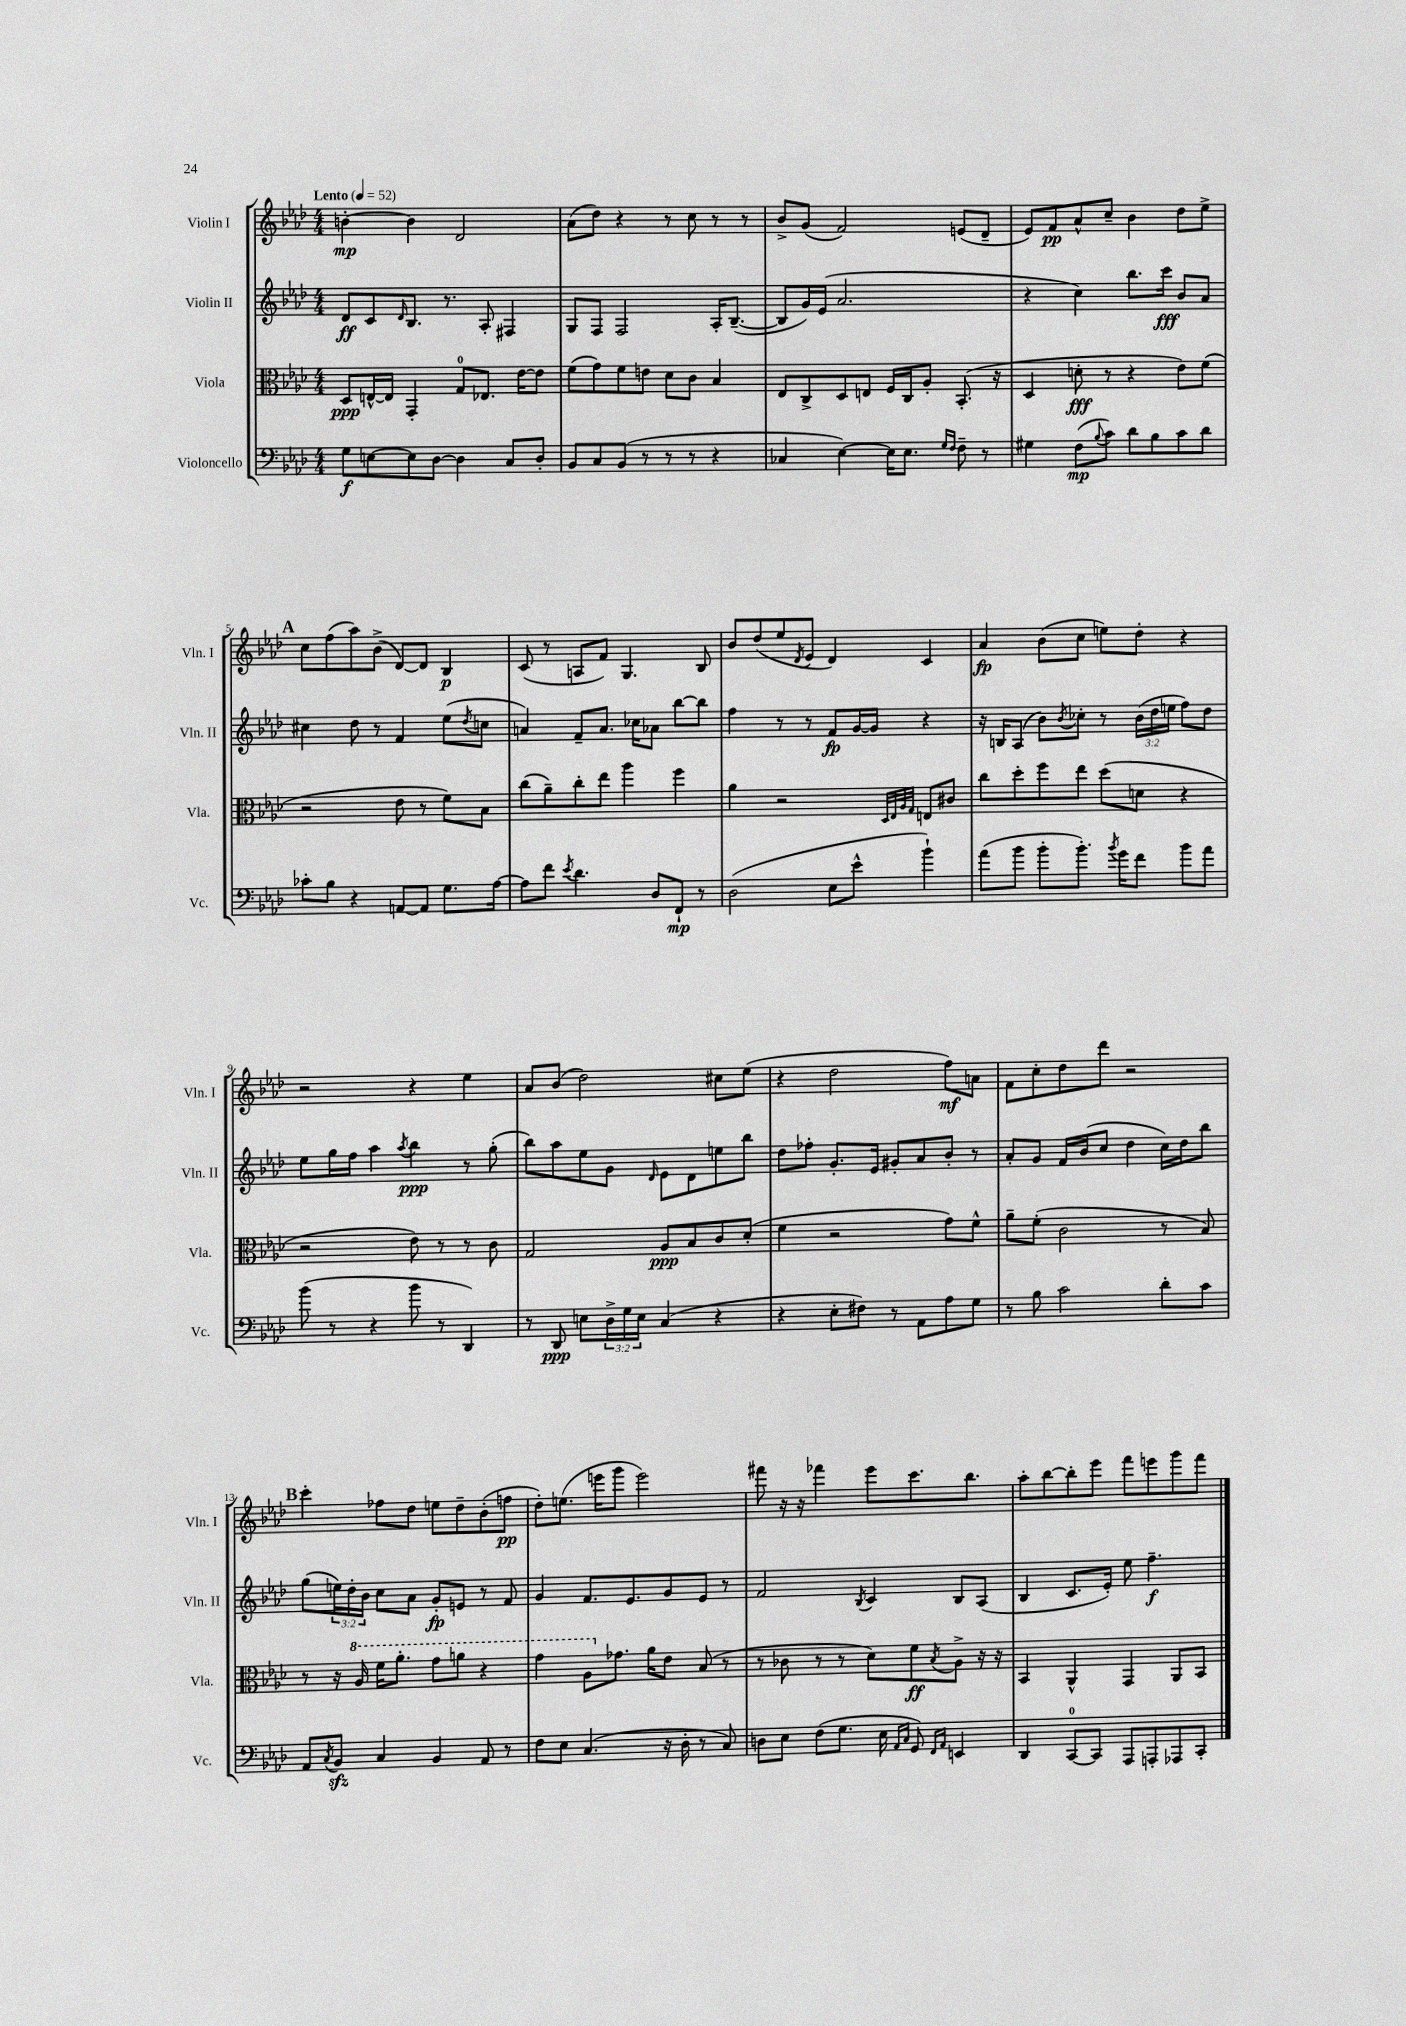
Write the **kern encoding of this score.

**kern	**kern	**kern	**kern
*staff4	*staff3	*staff2	*staff1
*clefF4	*clefC3	*clefG2	*clefG2
*k[b-e-a-d-]	*k[b-e-a-d-]	*k[b-e-a-d-]	*k[b-e-a-d-]
*M4/4	*M4/4	*M4/4	*M4/4
*MM52	*MM52	*MM52	*MM52
8G	8D-	8d-	[4b'
[8E	[16E^^	8c	.
.	16E]	.	.
.	.	16qqd-	.
8E]	4GG'	8.B-	4b]
[8D-	.	.	.
.	.	8.r	.
4D-]	8G	.	2d-
.	8.E-	8A-'	.
8C	.	4F#	.
.	[16e-	.	.
8D-'	8e-]	.	.
=	=	=	=
8BB-	(8f	8G	(8a-
8C	8g)	8F	8dd-)
(8BB-	8f	2F	4r
8r	8e	.	.
8r	8d-	.	8r
8r	8c	.	8cc
4r	4B-	16A-'	8r
.	.	([8.B-~	.
.	.	.	8r
=	=	=	=
4C-	8E-	8B-]	8b-^
.	8C^	16g)	(8g
.	.	(16e-	.
[4E-)	8D-	2.a-	2f)
.	8E	.	.
16E-]	16F	.	.
8.E-	16C	.	.
.	8A-'	.	.
16qqG	.	.	.
16qqF	.	.	.
8F~	(8.BB-'	.	(8e
8r	.	.	8d-~
.	16r	.	.
=	=	=	=
4G#	4D-	4r	8e-)
.	.	.	8f
(8F	8d'	4cc)	8a-^^
8qqB-	.	.	.
8c)	8r	.	8cc~
8d-	4r	8.bb-	4b-
8B-	.	.	.
.	.	16ccc	.
8c	8e-)	8b-	8dd-
8d-	(8f	8a-	8ee-^
=	=	=	=
8c-'	2r	4cc#	8cc
8B-	.	.	(8ff
4r	.	8dd-	8aa-)
.	.	8r	(8b-^
[8AA	8e-	4f	[8d-)
8AA]	8r	.	8d-]
8.G	8f)	(8ee-	4B-
.	.	8qdd-	.
.	8B-	8cc	.
[16A-	.	.	.
=	=	=	=
8A-]	(8cc	4a)	(8c
8f	8a-~)	.	8r
8qe-	.	.	.
4.d-	8cc'	8f~	8A
.	8ee-	8.a	8f)
.	4aa-	.	4.G
.	.	16cc-	.
8D-	.	8a-	.
8FF`	4ff	[8bb-	.
8r	.	8bb-]	8B-
=	=	=	=
(2D-	4a-	4ff	8b-
.	.	.	(8dd-
.	2r	8r	8ee-
.	.	.	8qd-
.	.	8r	8e-
8E-	.	8f	4d-)
8e-^^	.	[16g	.
.	.	16g]	.
.	32qqD-	.	.
.	32qqE-	.	.
.	32qqA-	.	.
.	32qqG	.	.
4b-`)	8E	4r	4c
.	8c#	.	.
=	=	=	=
(8a-	8cc	16r	4a-
.	.	16B	.
8b-	8dd-'	(8A-	.
8b-'	8ff	8b-)	(8b-
.	.	8qb-	.
8.b-')	8ee-	8cc-'	8cc
.	(8dd-	8r	8ee)
8qb-	.	.	.
16g	.	.	.
8f	8d	(24b-	8dd-'
.	.	24dd-	.
.	.	24ee	.
8b-	4r	8ff)	4r
8a-	.	8dd-	.
=	=	=	=
(8b-	2r	8ee-	2r
8r	.	16gg	.
.	.	16ff	.
4r	.	4aa-	.
.	.	8qaa-	.
8b-	8e-)	4bb-	4r
8r	8r	.	.
4DD-)	8r	8r	4ee-
.	8c	(8gg'	.
=	=	=	=
8r	2G	8bb-)	8a-
8DD-	.	8aa-	(8b-
8E	.	8ee-	2dd-)
24D-^	.	8g	.
24G	.	.	.
24E	.	.	.
.	.	16qqd-	.
(4C	8A-	8e-	.
.	8B-	8d-	.
4r	8c	8ee	8cc#
.	(8d-'	8bb-	(8ee-
=	=	=	=
4r	4f	8dd-	4r
.	.	8ff-'	.
8E-'	2r	8.g'	2dd-
8F#)	.	.	.
.	.	16e-	.
8r	.	8g#'	.
8AA-	.	8a-	.
8A-	8g)	8b-'	8ff)
8G	8f^^	8r	8a
=	=	=	=
8r	8a-~	8a-'	8f
8B-	(8f'	8g	8cc'
2c	2c	16f	8dd-
.	.	(16b-	.
.	.	8cc	8ddd-
.	.	4dd-	2r
8d-'	8r	16cc)	.
.	.	16dd-	.
8c	8B-)	8bb-	.
=	=	=	=
8AA-	8r	(8gg	4ccc'
8qC	.	.	.
8BB-	16r	24ee)	.
.	.	24dd-'	.
.	16a-	.	.
.	.	24b-	.
4C	16ff	8cc	8ff-
.	8.aa-'	.	.
.	.	8a-	8dd-
4BB-	8gg	8g'	8ee
.	8aa	8e	8dd-~
8AA-	4r	8r	(8b-'
8r	.	8f	8ff
=	=	=	=
8F	4gg	4g	8dd-')
8E-	.	.	(8.ee
(4.C	8a-	8.f	.
.	.	.	16eee
.	8.g-	.	8ggg
.	.	8.e-	.
.	.	.	2eee)
.	16a-	.	.
16r	8e-	8g	.
16D-'	.	.	.
8r	(8B-	8e-	.
8C)	8r	8r	.
=	=	=	=
8D	8r	2f	8fff#
8E-	8c-	.	16r
.	.	.	16r
(8F	8r	.	4fff-
8.G	8r	.	.
.	.	8qB-	.
.	8d-)	4c	8eee-
16E-	.	.	.
16qqAA-	.	.	.
16qqC	.	.	.
8GG)	8f	.	8.ccc
16qqFF	.	.	.
16qqAA-	8qB-	.	.
4EE	8A-^	8B-	.
.	.	.	8.bb-
.	16r	(8A-	.
.	16r	.	.
=	=	=	=
4DD-	4BB-	4B-	8aa-'
.	.	.	[8bb-
[8CC	4AA-^^	8.c	8bb-']
8CC]	.	.	8eee-
.	.	16e-')	.
8AAA-	4GG	8ee-	8fff
8AAA'	.	4.ff~	8eee
8AAA-	8AA-	.	8ggg
8CC'	8BB-	.	8fff
==	==	==	==
*-	*-	*-	*-
